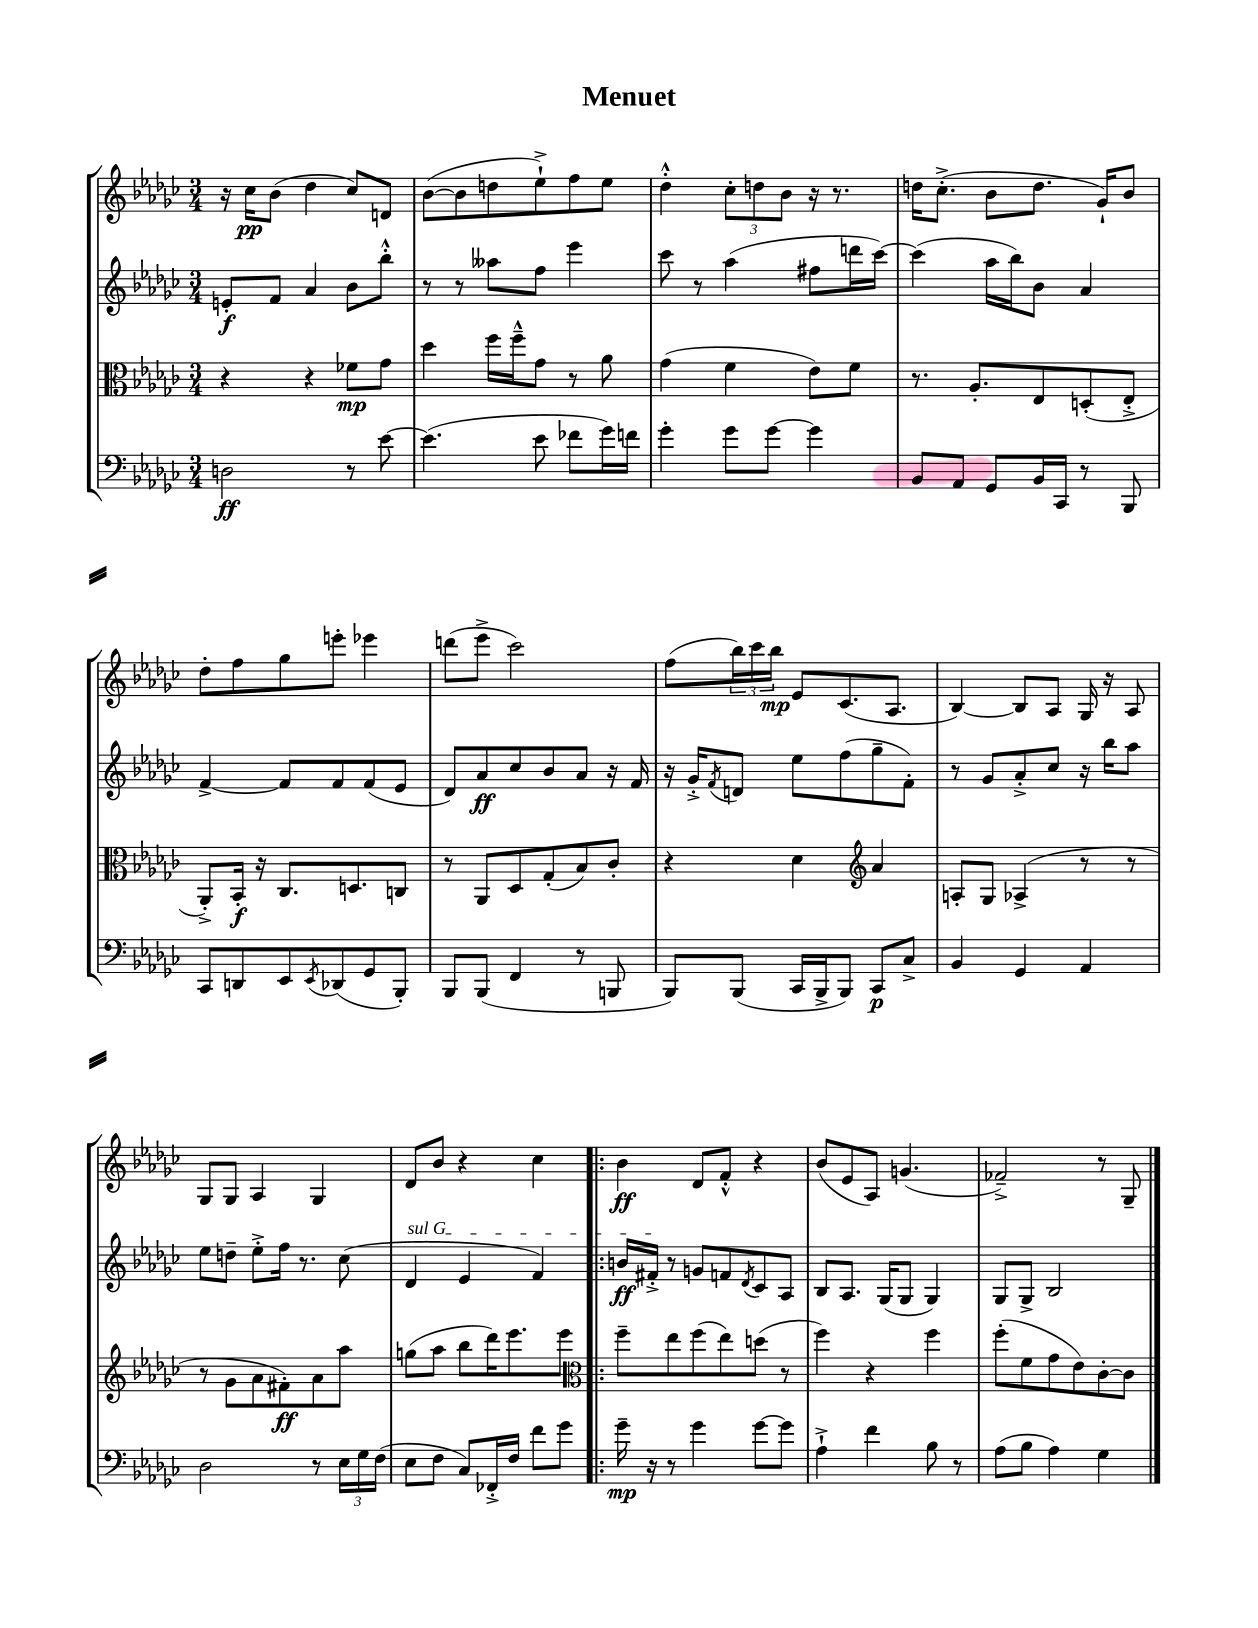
\header { title = "Menuet" }
<<
\new StaffGroup <<
\new Staff = "s0" {
    \clef treble \key ges \major \numericTimeSignature \time 3/4
    r16 ces''16\pp bes'8( des''4 ces''8) d'8 |
    bes'8~( bes'8 d''8 ees''8-!->) f''8 ees''8 |
    des''4-.-^ \tuplet 3/2 { ces''8-. d''8 bes'8 } r16 r8. |
    d''16 ces''8.-.->( bes'8 d''8. ges'16-!) bes'8 |
    des''8-. f''8 ges''8 e'''8-. ees'''4 |
    d'''8( ees'''8-> ces'''2) |
    f''8( \tuplet 3/2 { bes''16) ces'''16 bes''16\mp } ees'8 ces'8.( aes8. |
    bes4~) bes8 aes8 ges16 r16 aes8 |
    ges8 ges8 aes4 ges4 |
    des'8 bes'8 r4 ces''4 |
    \bar ".|:" bes'4\ff des'8 f'8-.-^ r4 |
    bes'8( ees'8 aes8) g'4.( |
    fes'2--->) r8 ges8-- \bar "|." |
}
\new Staff = "s1" {
    \clef treble \key ges \major \numericTimeSignature \time 3/4
    e'8-.\f f'8 aes'4 bes'8 bes''8-.-^ |
    r8 r8 aeses''8 f''8 ees'''4 |
    ces'''8 r8 aes''4( fis''8 d'''16 ces'''16~) |
    ces'''4( aes''16 bes''16) bes'8 aes'4 |
    f'4~-> f'8 f'8 f'8( ees'8 |
    des'8) aes'8\ff ces''8 bes'8 aes'8 r16 f'16 |
    r16 ges'16-.-> \acciaccatura { f'8 } d'8 ees''8 f''8( ges''8-- f'8-.) |
    r8 ges'8 aes'8-.-> ces''8 r16 bes''16 aes''8 |
    ees''8 d''8-- ees''8-.-> f''16 r8. ces''8( |
    \once \override TextSpanner.bound-details.left.text = \markup { \italic "sul G" } des'4\startTextSpan ees'4 f'4) |
    \bar ".|:" b'16\ff fis'16-.->\stopTextSpan r8 g'8 f'8 \acciaccatura { des'8 } ces'8 aes8 |
    bes8 aes8. ges16( ges8 ges4) |
    ges8 ges8-> bes2 \bar "|." |
}
\new Staff = "s2" {
    \clef alto \key ges \major \numericTimeSignature \time 3/4
    r4 r4 fes'8\mp ges'8 |
    des''4 f''16 f''16---^ ges'8 r8 aes'8 |
    ges'4( f'4 ees'8) f'8 |
    r8. aes8.-. ees8 d8-.( ees8-.-> |
    aes,8-.->) bes,16-.\f r16 ces8. d8. c8 |
    r8 aes,8 des8 ges8-.( bes8) ces'8-. |
    r4 des'4 \clef treble aes'4 |
    a8-. ges8 aes4->( r8 r8 |
    r8 ges'8 aes'8 fis'8-.\ff) aes'8 aes''8 |
    g''8( aes''8 bes''8 des'''16) ees'''8. ees'''8 |
    \clef alto \bar ".|:" f''8-- ees''8 f''8( ees''8) d''8( r8 |
    f''4) r4 f''4 |
    f''8-.( f'8 ges'8 ees'8) ces'8~-. ces'8 \bar "|." |
}
\new Staff = "s3" {
    \clef bass \key ges \major \numericTimeSignature \time 3/4
    d2\ff r8 ees'8~ |
    ees'4.( ees'8 fes'8 ges'16) f'16 |
    ges'4-. ges'8 ges'8~ ges'4 |
    bes,8 aes,8 ges,8 bes,16 ces,16 r8 bes,,8 |
    ces,8 d,8 ees,8 \acciaccatura { ees,8 } des,8( ges,8 bes,,8-.) |
    bes,,8 bes,,8( f,4 r8 b,,8 |
    bes,,8) bes,,8( ces,16 bes,,16-> bes,,8) ces,8\p ces8-> |
    bes,4 ges,4 aes,4 |
    des2 r8 \tuplet 3/2 { ees16 ges16 f16( } |
    ees8 f8 ces8) fes,16-.-> f16 f'8 ges'8 |
    \bar ".|:" ges'16--\mp r16 r8 ges'4 ges'8~ ges'8 |
    aes4-!-> f'4 bes8 r8 |
    aes8( bes8 aes4) ges4 \bar "|." |
}
>>
>>
\layout { \context { \Score \remove "Bar_number_engraver" } }
